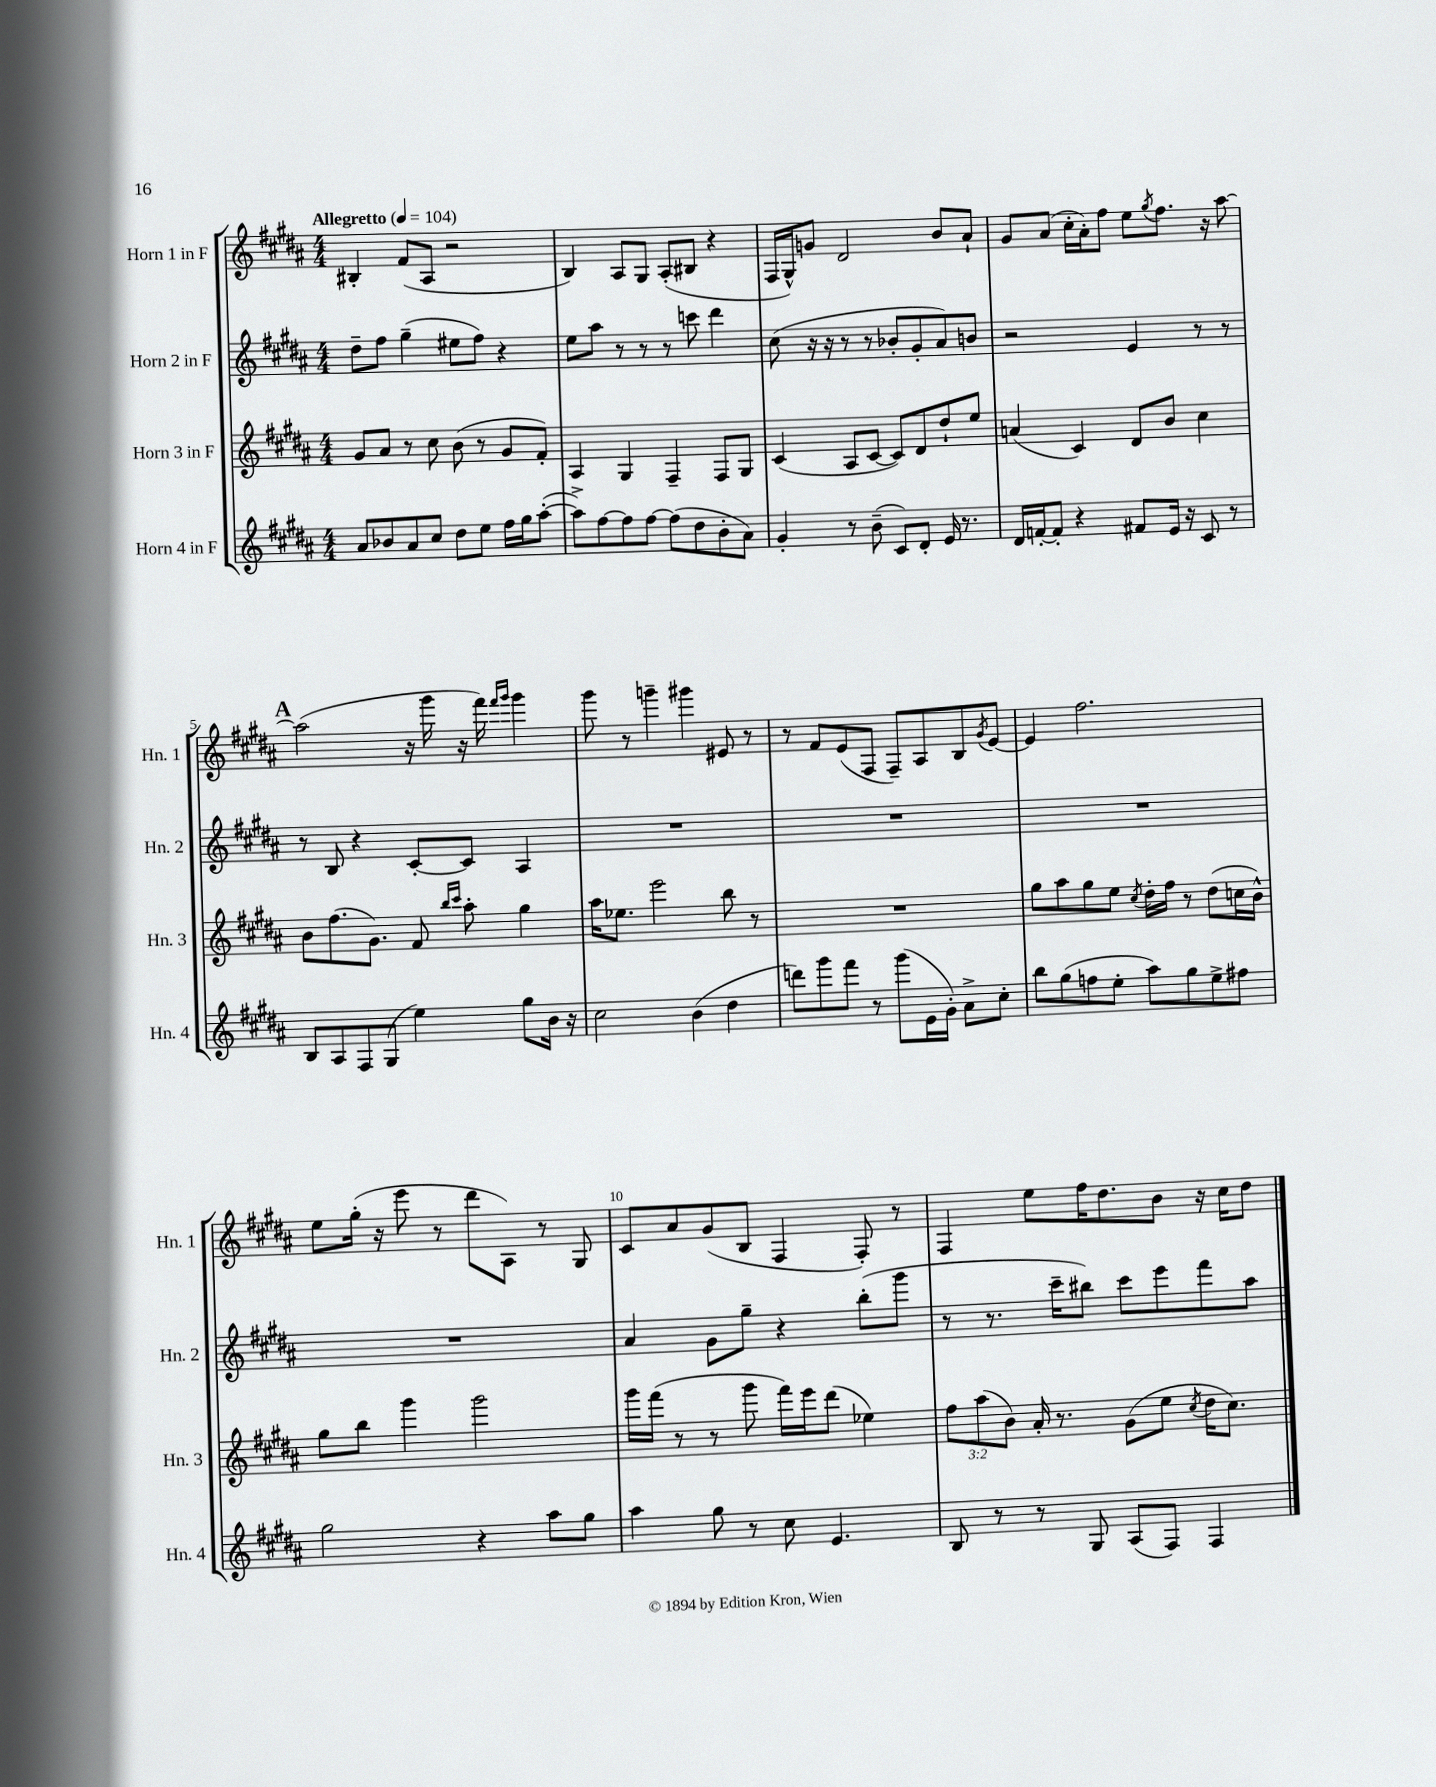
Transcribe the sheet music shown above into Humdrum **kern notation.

**kern	**kern	**kern	**kern
*part4	*part3	*part2	*part1
*staff4	*staff3	*staff2	*staff1
*I"Horn 4 in F	*I"Horn 3 in F	*I"Horn 2 in F	*I"Horn 1 in F
*I'Hn. 4	*I'Hn. 3	*I'Hn. 2	*I'Hn. 1
*clefG2	*clefG2	*clefG2	*clefG2
*k[f#c#g#d#a#]	*k[f#c#g#d#a#]	*k[f#c#g#d#a#]	*k[f#c#g#d#a#]
*M4/4	*M4/4	*M4/4	*M4/4
*MM104	*MM104	*MM104	*MM104
=1	=1	=1	=1
!	!	!	!LO:TX:a:B:t=Allegretto
8a#/L	8g#/L	8dd#~\L	4B#X'/
8b-X/	8a#/J	8ff#\J	.
8a#/	8r	(4gg#~\	(8f#/L
8cc#/J	8cc#\	.	8A#/J
8dd#\L	(8b\	8ee#X\L	2r
8ee\J	8r	8ff#\J)	.
16ff#\LL	8g#/L	4r	.
16gg#\J	.	.	.
([8aa#'\J	8f#'/J)	.	.
=2	=2	=2	=2
8aa#^\L])	4A#/	8ee\L	4B/)
[8ff#\	.	8aa#\J	.
8ff#\]	4G#/	8r	8A#/L
[8ff#\J	.	8r	8G#/J
(8ff#\L]	4F#~/	8r	(8A#'/L
8dd#\	.	8cccn\	8B#X/J
8b'\	8F#/L	4ddd#\	4r
8a#\J)	8G#/J	.	.
=3	=3	=3	=3
4g#'/	(4c#/	(8cc#\	16F#/LL
.	.	.	16G#^^/J)
.	.	16r	8gn/J
.	.	16r	.
8r	8A#/L	8r	2d#/
(8b~\	[8c#/J	8r	.
8c#/L)	8c#/L])	8b-X'/L	.
8d#'/J	8d#/	8g#'/	.
16e/	8dd#`/	8a#/)	8b/L
8.r	.	.	.
.	8ee/J	8bn/J	8a#`/J
=4	=4	=4	=4
16d#/LL	(4an/	2r	8g#/L
[16fn'/J	.	.	.
8f'/J]	.	.	(8a#/J
4r	4c#/)	.	16cc#'\LL
.	.	.	16a#'\J)
.	.	.	8ff#\J
8f#X/L	8d#/L	4e/	8ee\L
.	.	.	8qgg#/
16e/Jk	8b/J	.	8.ff#\J
16r	.	.	.
8c#/	4cc#\	8r	.
.	.	.	16r
8r	.	8r	[8aa#\
!!LO:LB:g=z
!!LO:REH:place=s1:t=A
=5	=5	=5	=5
8B/L	8b\L	8r	(2aa#\]
8A#/	(8.ff#\	8B/	.
8F#/	.	4r	.
.	8.g#\J)	.	.
(8G#/J	.	.	.
4ee\)	8f#/	[8c#'/L	16r
.	.	.	16ggg#\
.	16qqbb/LL	.	.
.	16qqccc#/JJ	.	.
.	8aa#'\	8c#/J]	16r
.	.	.	16fff#\)
.	.	.	16qqfff#/LL
.	.	.	16qqggg#/JJ
8gg#\L	4gg#\	4A#/	4ggg#\
16b\Jk	.	.	.
16r	.	.	.
=6	=6	=6	=6
2cc#\	16aa#\KL	1r	8ggg#\
.	8.ee-X\J	.	.
.	.	.	8r
.	2eee\	.	4gggn~\
(4b\	.	.	4ggg#X\
4dd#\	8bb\	.	8e#X/
.	8r	.	8r
=7	=7	=7	=7
8dddn\L)	1r	1r	8r
8ggg#\	.	.	8f#/L
8fff#\J	.	.	(8e/
8r	.	.	8F#/J
(8ggg#\L	.	.	8F#~/L)
16e\L	.	.	8A#/
16g#'\JJ)	.	.	.
8a#^\L	.	.	8B/
.	.	.	8qg#/
8cc#'\J	.	.	[8e/J
=8	=8	=8	=8
8bb\L	8gg#\L	1r	4e/]
(8gg#\	8aa#\	.	.
8ffn\	8gg#\	.	2.ff#\
8ee'\J	8ee\J	.	.
.	8qcc#/	.	.
8aa#\L)	16dd#'\LL	.	.
.	16ff#\JJ	.	.
8gg#\	8r	.	.
8ee^\	(8dd#\L	.	.
8ff#X\J	16ccn\L	.	.
.	16b^^\JJ)	.	.
!!LO:LB:g=z
=9	=9	=9	=9
2gg#\	8gg#\L	1r	8ee\L
.	8bb\J	.	(16gg#'\Jk
.	.	.	16r
.	4ggg#\	.	8eee\
.	.	.	8r
4r	2ggg#\	.	8ddd#\L
.	.	.	8A#\J)
8aa#\L	.	.	8r
8gg#\J	.	.	8G#/
=10	=10	=10	=10
4aa#\	16ggg#\LL	4a#/	8c#/L
.	(16fff#\JJ	.	.
.	8r	.	8a#/
8gg#\	8r	8g#\L	(8g#/
8r	8ggg#\	8gg#~\J	8B/J
8cc#\	16fff#\LL)	4r	4F#/
.	16eee\J	.	.
4.e/	(8ddd#\J	.	.
.	4ee-X\)	(8bb'\L	8F#'/)
.	.	8ggg#\J	8r
=11	=11	=11	=11
8B/	12ff#\L	8r	4F#/
.	(12aa#\	.	.
8r	.	8.r	.
.	12b\J)	.	.
8r	16a#'/	.	8ee\L
.	8.r	16ccc#~\KL	.
8G#/	.	8bb#X\J)	16ff#\K
.	.	.	8.dd#\
(8A#/L	(8g#\L	8ccc#\L	.
8F#/J)	8ee\J	8eee\	8b\J
.	8qcc#/	.	.
4F#/	16dd#\KL	8fff#\	16r
.	8.cc#\J)	.	16cc#\KL
.	.	8aa#\J	8dd#\J
==	==	==	==
*-	*-	*-	*-
